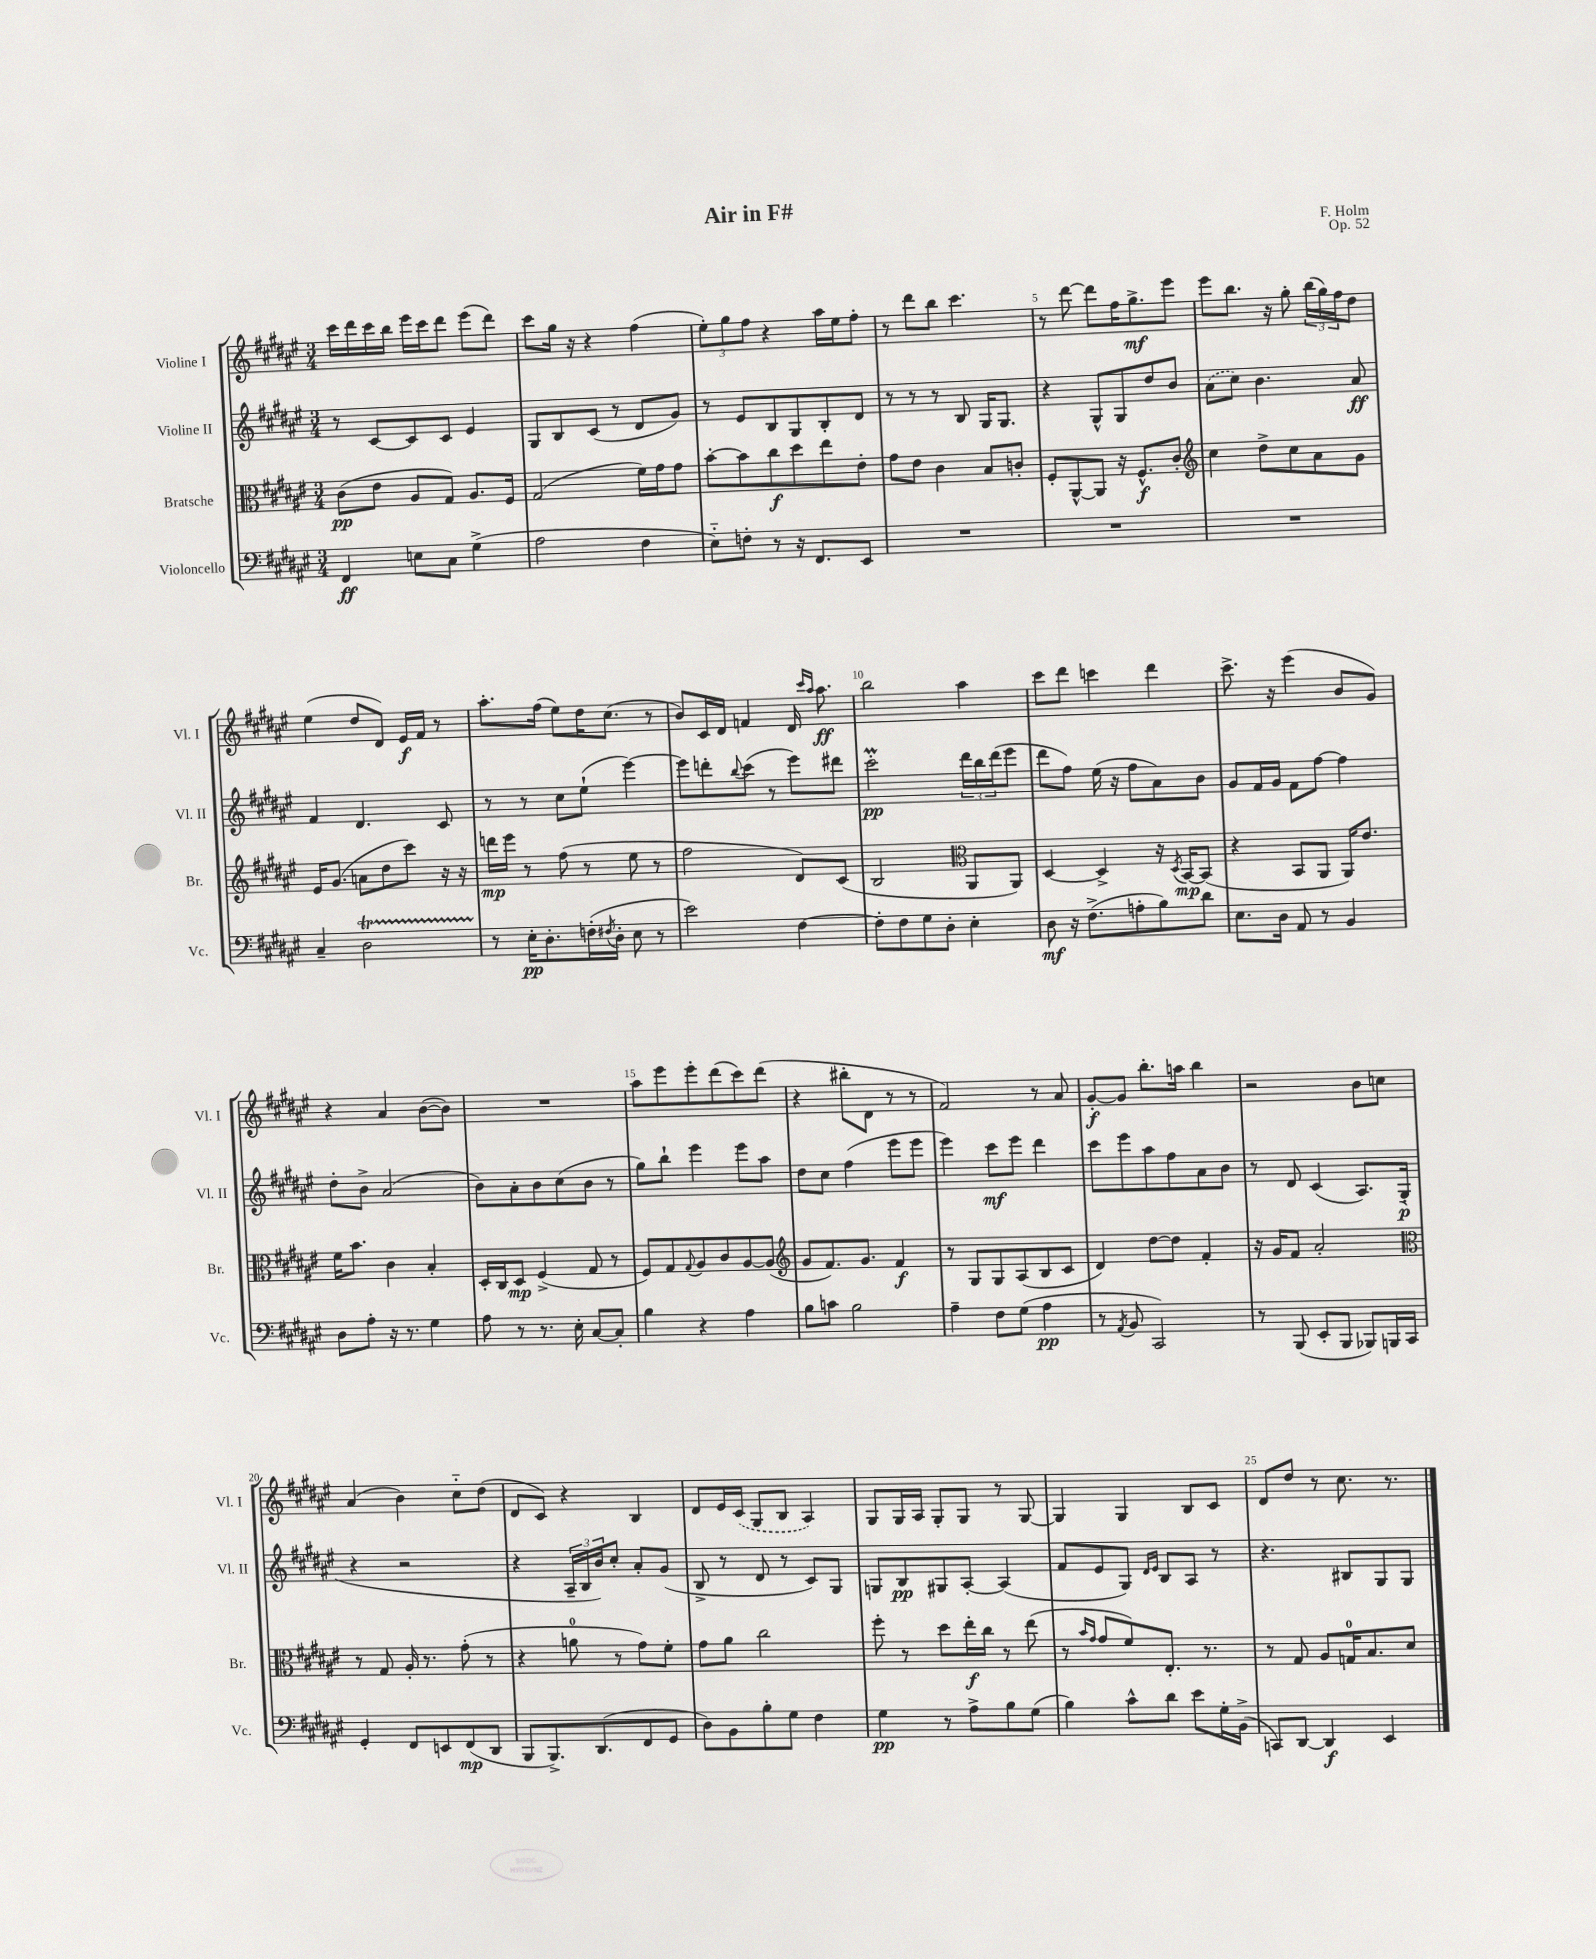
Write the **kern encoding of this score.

**kern	**kern	**kern	**kern
*staff4	*staff3	*staff2	*staff1
*clefF4	*clefC3	*clefG2	*clefG2
*k[f#c#g#d#a#e#]	*k[f#c#g#d#a#e#]	*k[f#c#g#d#a#e#]	*k[f#c#g#d#a#e#]
*M3/4	*M3/4	*M3/4	*M3/4
4FF#	(8c#	8r	16ccc#
.	.	.	16ddd#
.	8e#	[8c#	16ccc#
.	.	.	16bb
8E	8A#	8c#]	16eee#
.	.	.	16ccc#
8C#	8G#)	8c#	8ddd#
(4G#^	8.A#	4e#	(8eee#
.	.	.	8ddd#)
.	16F#	.	.
=	=	=	=
2A#	(2G#	8G#	8ccc#
.	.	8B	16gg#
.	.	.	16r
.	.	(8c#	4r
.	.	8r	.
4F#	16f#)	8d#	(4ff#
.	16g#	.	.
.	8g#	8g#)	.
=	=	=	=
8E#'~)	[8b'	8r	12ee#')
.	.	.	12gg#
8F'	8b]	8e#	.
.	.	.	12ff#
8r	8cc#	8B	4r
16r	8dd#	8G#	.
8.FF#	.	.	.
.	8ee#	8B'	16aa#
.	.	.	16ee#
8EE#	8e#'	8d#	8ff#'
=	=	=	=
2.r	8g#	8r	8r
.	8e#	8r	8ddd#
.	4c#	8r	8bb
.	.	8B	4.ccc#
.	8B	16G#	.
.	.	8.G#	.
.	8c'	.	.
=	=	=	=
2.r	8F#'	4r	8r
.	[8AA#^^	.	[8ddd#
.	8AA#]	8G#^^	8ddd#]
.	16r	8G#	16ff#
.	8.F#^^	.	8.gg#^
.	.	8dd#	.
.	8c#'	8b	8eee#
=	=	=	=
*	*clefG2	*	*
2.r	4cc#	(8a#	8eee#
.	.	8cc#)	8.bb
.	8dd#^	4.b	.
.	.	.	16r
.	8cc#	.	8gg#'
.	8a#	.	(24bb
.	.	.	24gg#)
.	.	.	24ff#
.	8g#	8a#	8dd#
=	=	=	=
4C#~	16e#	4f#	(4ee#
.	(8.g#	.	.
2D#	8a	4.d#	8dd#
.	8dd#	.	8d#)
.	8ccc#)	.	16e#
.	.	.	16f#
.	16r	8c#	8r
.	16r	.	.
=	=	=	=
8r	16ddd	8r	8.aa#'
.	16eee#	.	.
16E#'	8r	8r	.
8.D#'	.	.	(16ff#
.	(8ff#	8cc#	8ee#)
(16F'	8r	(8ee#`	16dd#
8qF#	.	.	.
16D#'	.	.	(8.cc#
8E#	8ee#	[4eee#)	.
8r	8r	.	8r
=	=	=	=
2e#)	2ff#	8eee#]	8b)
.	.	8ddd'	16c#
.	.	.	16d#
.	.	8qqbb	.
.	.	(8ccc#	4f
.	.	8r	.
[4F#	8d#)	8eee#)	16d#
.	.	.	16qqccc#
.	.	.	16qqaa#
.	.	.	8.aa#
.	(8c#	8ddd#	.
=	=	=	=
8F#']	2B	2ccc#'	2bb
8F#	.	.	.
8G#	.	.	.
8D#'	.	.	.
*	*clefC3	*	*
4E#'	8AA#	24ddd#	4aa#
.	.	24bb	.
.	.	(24ddd#	.
.	8AA#)	8eee#	.
=	=	=	=
8D#	[4D#	8ddd#	8ccc#
16r	.	8ff#)	8ddd#
(8.F#^	.	.	.
.	4D#^]	(16ee#	4ccc
.	.	16r	.
8A'	.	8ff#	.
8B)	16r	8a#)	4ddd#
.	8qD#	.	.
.	[16BB	.	.
8d#	(8BB]	8b	.
=	=	=	=
8.E#	4r	8g#	8.ccc#^
.	.	16f#	.
16D#	.	16g#	16r
8AA#	8BB	8f#	(4eee#
8r	8AA#	[8ff#	.
4BB	16AA#)	4ff#]	8b
.	8.e#	.	.
.	.	.	8g#)
=	=	=	=
8D#	16f#	8dd#'	4r
.	8.b	.	.
8A#'	.	8b^	.
16r	4c#	(2a#	4a#
8.r	.	.	.
4G#	4B'	.	([8b
.	.	.	8b])
=	=	=	=
8A#	16D#'	8b)	2.r
.	16C#	.	.
8r	8D#	8a#'	.
8.r	(4F#^	8b	.
.	.	(8cc#	.
16E#'	.	.	.
[8C#	8G#	8b	.
8C#']	8r	8r	.
=	=	=	=
4B	8F#)	8gg#)	8aa#
.	8G#	8bb`	8eee#
.	8qqG#	.	.
4r	8A#	4eee#	8eee#'
.	8c#	.	(8ddd#
4A#	[8A#	8eee#	8ccc#)
.	(8A#]	8aa#	(8ddd#
=	=	=	=
*	*clefG2	*	*
8B	8g#	8dd#	4r
8c	8.f#)	8cc#	.
2B	.	(4ff#	8bb#'
.	8.g#	.	.
.	.	.	8d#
.	4f#	8eee#	8r
.	.	8eee#	8r
=	=	=	=
4A#~	8r	4eee#)	2f#)
.	8G#	.	.
8F#	8G#	8ccc#	.
(8G#	(8A#	8eee#	.
4A#	8B	4ddd#	8r
.	8c#	.	8a#
=	=	=	=
8r	4d#)	8ccc#	[8g#'
8qAA#	.	.	.
8BB	.	8eee#	8g#]
2CC#)	[8dd#	8aa#	8.bb'
.	8dd#]	8ff#	.
.	.	.	16aa
.	4f#'	8a#	4bb
.	.	8b	.
=	=	=	=
8r	16r	8r	2r
.	16g#	.	.
(8BBB	8f#	8d#	.
8EE#'	2a#'	(4c#	.
8BBB	.	.	.
8BBB-)	.	8.A#)	8b
16BBB	.	.	8cc
16CC#	.	(16G#'	.
=	=	=	=
*	*clefC3	*	*
4GG#'	8r	4r	(4a#
.	8G#	.	.
8FF#	16A#'	2r	4b)
.	8.r	.	.
8EE	.	.	.
(8FF#	(8g#'	.	8cc#'~
8DD#	8r	.	(8dd#
=	=	=	=
8BBB	4r	4r	8d#
8.BBB^)	.	.	8c#)
.	8a	24A#~	4r
.	.	24B	.
(8.DD#	.	.	.
.	.	24b)	.
.	8r	8cc#'	.
8FF#	8g#)	8a#'	4B
8GG#	8f#'	(8g#	.
=	=	=	=
8D#)	8g#	8B^	8d#
8BB	8a#	8r	16e#
.	.	.	(16c#
8B'	2cc#	8d#	8G#
8G#	.	8r	8B
4F#	.	8c#)	4A#)
.	.	8G#	.
=	=	=	=
4G#	8ff#'	8G	8G#
.	8r	8B	16G#
.	.	.	16A#
8r	8dd#	8G#	8G#'
8A#^	16ee#'	[8A#'	8G#
.	16cc#	.	.
8B	8r	(4A#]	8r
(8G#	(8ee#	.	[8G#
=	=	=	=
4B)	8r	8f#	4G#]
.	16qqb	.	.
.	16qqg#	.	.
.	8g#	8e#	.
8c#^^	8f#)	8G#)	4G#
.	.	16qqd#	.
.	.	16qqe#	.
8d#	8.E#'	8B	.
8e#	.	8A#	8B
.	8.r	.	.
16G#'	.	8r	8c#
(16BB^	.	.	.
=	=	=	=
8CC)	8r	4.r	8d#
[8DD#	8G#	.	8dd#
4DD#]	8A#	.	8r
.	16G	8B#	8.cc#
.	8.B	.	.
4EE#	.	8G#	.
.	.	.	8.r
.	8d#	8G#	.
==	==	==	==
*-	*-	*-	*-
